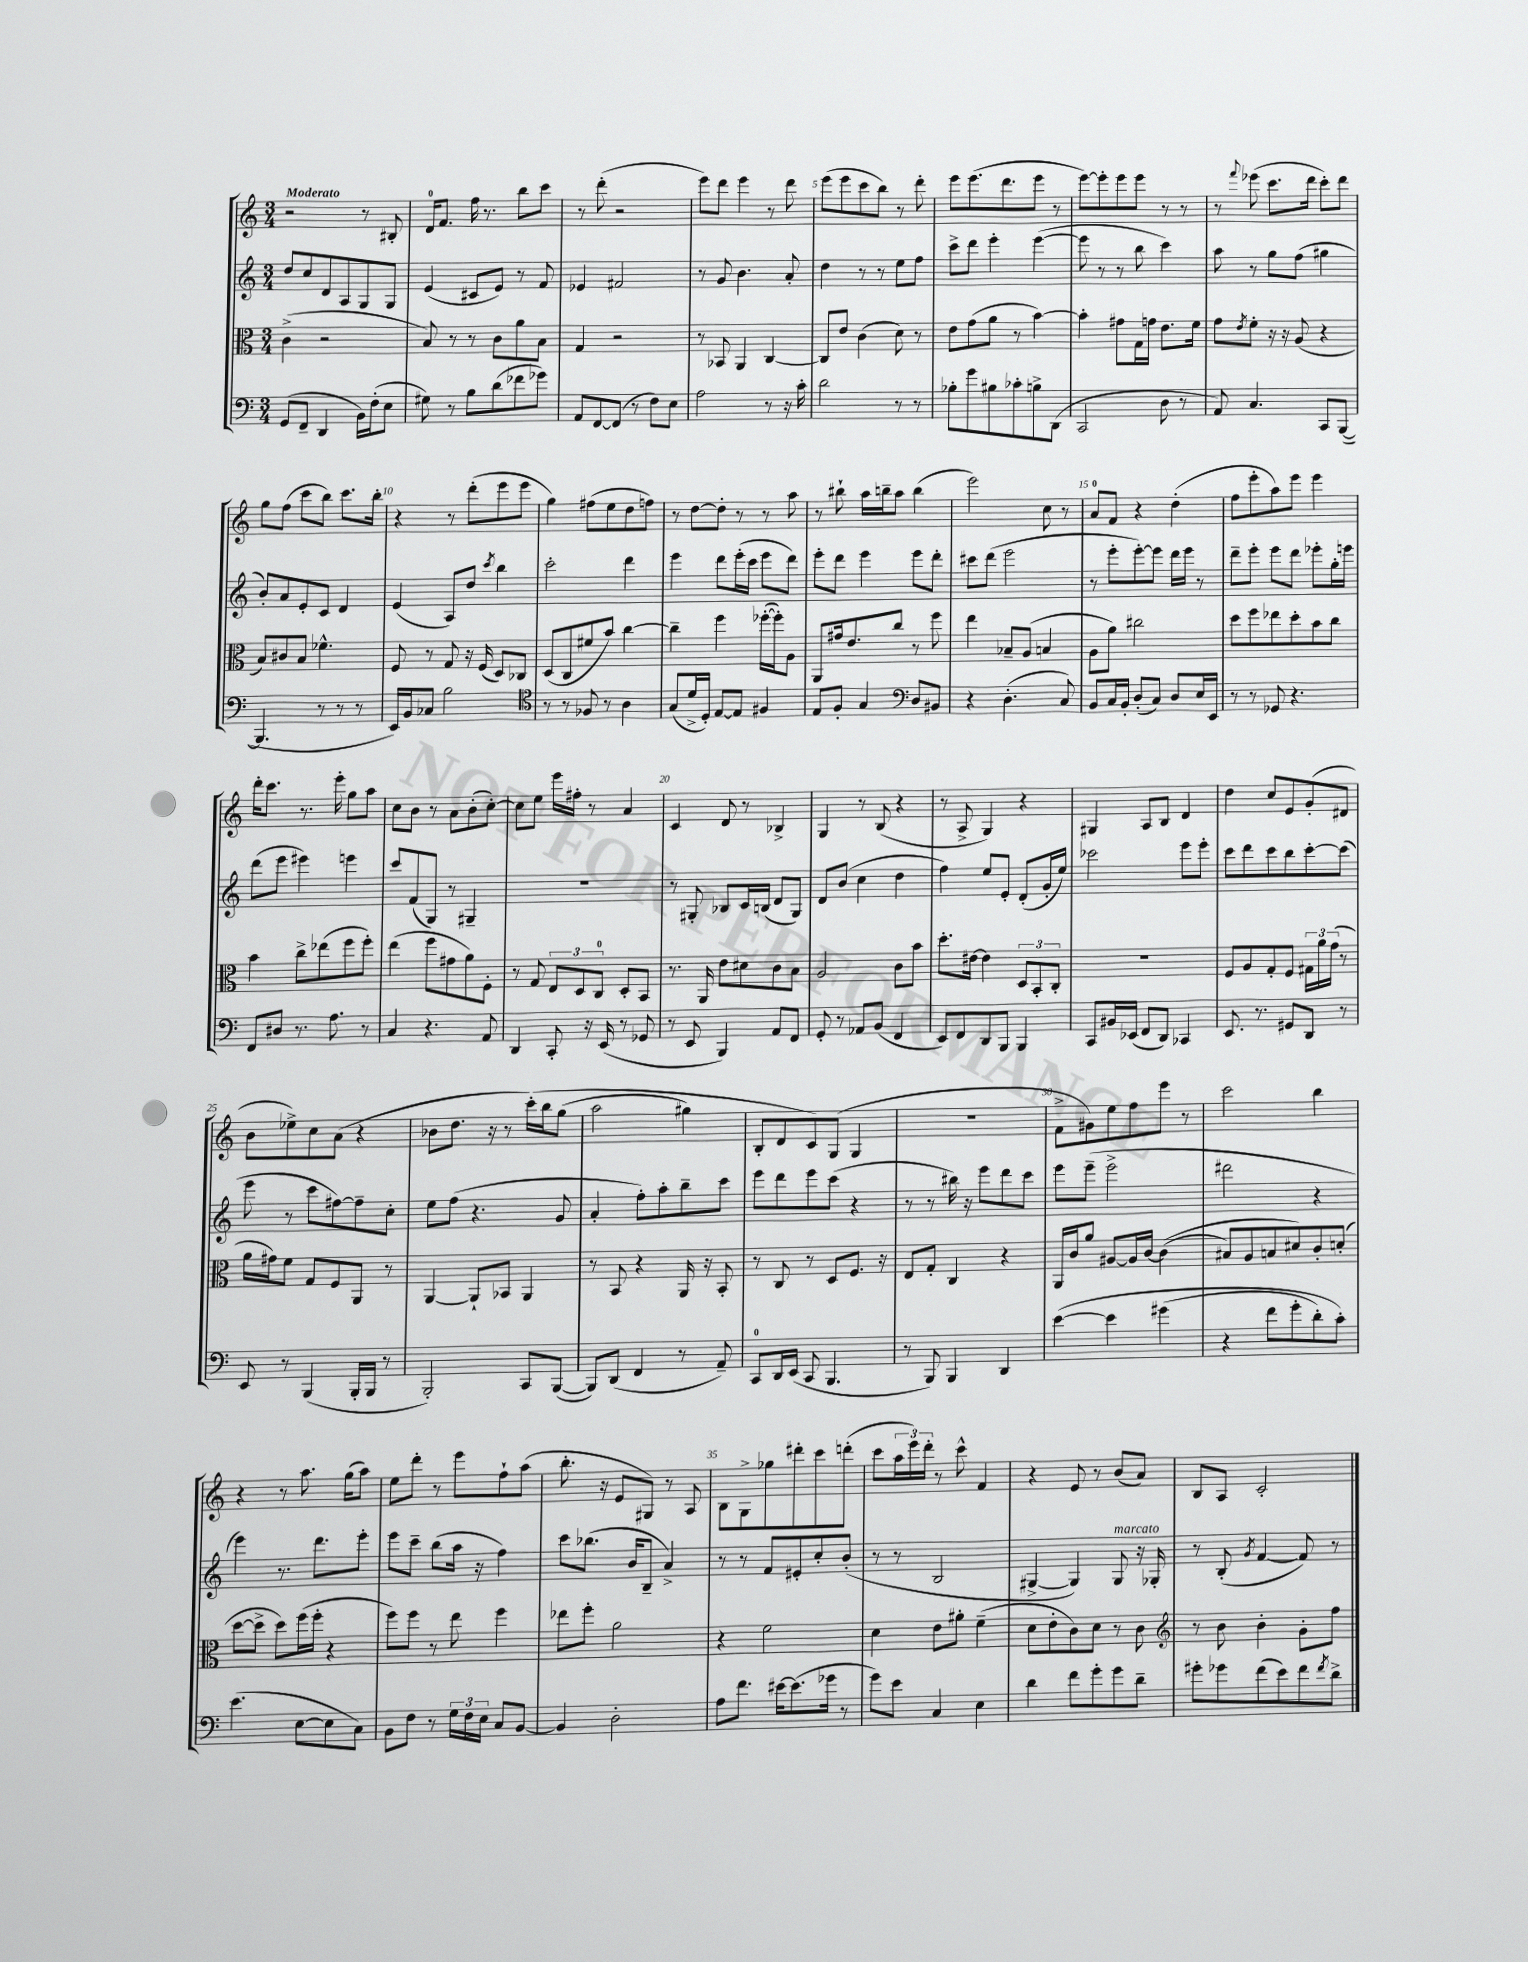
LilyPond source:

<<
\new StaffGroup <<
\new Staff = "s0" {
    \clef treble \key c \major \numericTimeSignature \time 3/4 \tempo "Moderato"
    r2 r8 bis8-. |
    d'16-0 f'8. f''16 r8. b''8 c'''8 |
    r8 d'''8-.( r2 |
    e'''8) d'''8 e'''4 r8 d'''8 |
    e'''8( e'''8 c'''8 b''8) r8 d'''8-. |
    e'''8 e'''8.( d'''8. e'''8 r8 |
    e'''8~) e'''8-. e'''8 e'''8 r8 r8 |
    r8 \appoggiatura { f'''8 } ees'''8( c'''8. d'''16 c'''8-.) d'''8 |
    g''8 f''8( c'''8 b''8) c'''8. b''16-. |
    r4 r8 d'''8-.( e'''8 e'''8 |
    g''4) fis''8( e''8 d''8 f''8) |
    r8 d''8~ d''8-. r8 r8 a''8 |
    r8 bis''8-! a''16 b''16-- a''8 b''4( |
    e'''2) c''8 r8 |
    a'8-0 f'8 r4 d''4-.( |
    f''8 e'''8-. a''8) e'''8 e'''4 |
    d'''16-. c'''8. r8. e'''16-. g''8 a''8 |
    c''8 b'8 r8 a'8 b'8-.( c''8~-.) |
    c''8 e''8 e'''16 fis''16-. r8 a'4 |
    c'4 d'8 r8 bes4-> |
    g4 r8 b8( r4 |
    r8 a8-> g4) r4 |
    gis4 a8 b8 d'4 |
    d''4 c''8 e'8 g'8-.( dis'8 |
    b'8 ees''8->) c''8 a'8( r4 |
    bes'8 d''8. r16 r8 c'''16-.)\( b''16 g''8( |
    a''2 gis''4) |
    b8-. d'8 c'8\) g8( g4 |
    R2. |
    f'8-> gis'8) e''8 f''8 e'''8 r8 |
    c'''2 b''4 |
    r4 r8 a''8. g''16( a''8) |
    e''8 d'''8-. r8 e'''8 f''8-! a''8( |
    b''8.-. r16 e'8 gis8) r8 a8 |
    b8 g8-> ges''8 dis'''8-. c'''8 d'''8-.( |
    c'''8 \tuplet 3/2 { a''16 e'''16) d'''16-. } r8 c'''8-^ f'4 |
    r4 e'8 r8 b'8( a'8) |
    b8 a8 c'2-. \bar "|." |
}
\new Staff = "s1" {
    \clef treble \key c \major \numericTimeSignature \time 3/4
    d''8 c''8 d'8 a8 g8 g8 |
    e'4( cis'8 e'8) r8 f'8 |
    ees'4 fis'2 |
    r8 g'8 b'4. a'8-. |
    d''4 r8 r8 e''8 f''8 |
    c'''8-> d'''8 e'''4-. e'''4~( |
    e'''8 r8 r8 b''8 c'''4) |
    a''8 r8 g''8 f''8( gis''4 |
    b'8-.) a'8 e'8-. c'8 d'4 |
    e'4( a8) d''8 \acciaccatura { c'''8 } b''4 |
    c'''2-. d'''4 |
    e'''4 d'''8 e'''16-.( c'''16 e'''8 d'''8) |
    e'''8-. d'''8 e'''4 e'''8 d'''8-. |
    cis'''8 d'''8( e'''2 |
    r8 e'''8-. e'''8~-.) e'''8 d'''16 e'''16 r8 |
    d'''8-- e'''8-. e'''8 d'''8 ees'''8-. g''16-. e'''16 |
    d'''8( e'''8 eis'''4) e'''4 |
    c'''8 f'8( g8) r8 gis4-- |
    R2. |
    r8 gis8-. bes8 c'16 b16( d'8 gis8) |
    d'8 b'8( c''4 d''4 |
    f''4) e''8 e'8-. d'8-.( g'16-. e''16) |
    ces'''2 e'''8 e'''8-. |
    c'''8 d'''8 c'''8 b''8 c'''8~-. c'''8( |
    e'''8 r8 c'''8 fis''8~) fis''8-- c''8-. |
    e''8 f''8( r4. g'8 |
    a'4-. f''8-.) a''8-. b''8-- c'''8 |
    e'''8 d'''8 e'''8 c'''8( r4 |
    r8 r8 bis''16) r16 e'''8 d'''8 c'''8 |
    e'''8 e'''8--( e'''2-> |
    dis'''2 r4 |
    e'''4) r8. d'''8. e'''8-. |
    e'''8 c'''8-- b''8( a''16 r16 f''4) |
    c'''8 bes''8.( b'16 b8-- a'4->) |
    r8 r8 f'8 eis'8-. c''8-. b'8-.( |
    r8 r8 b2 |
    gis4~-> gis4) gis8^\markup { \italic "marcato" } r16 ges16-. |
    r8 b8-.( \acciaccatura { g'8 } f'4~ f'8) r8 \bar "|." |
}
\new Staff = "s2" {
    \clef alto \key c \major \numericTimeSignature \time 3/4
    c'4->( r2 |
    b8) r8 r8 c'8 a'8 b8 |
    g4 r2 |
    r8 bes,8 a,4 c4~ |
    c8 e'8 c'4( d'8) r8 |
    e'8 g'8( a'8 r8 b'4~) |
    b'4-. gis'8 g16 g'16 e'8. f'16 |
    g'8 \acciaccatura { e'8 } f'8-. r16 r16 a8( r4 |
    b8) cis'8 b8 fes'4.-^ |
    f8 r8 g8 r16 f16( d8) ces8 |
    d8( c8 fis'8 b'8) c''4~ |
    c''4-- f''4 fes''16~-.( fes''16-.) a8 |
    a,8 gis'16 e'8. c''8 r8 f''8 |
    e''4 bes8-- a8( b4 |
    a8 a'8) cis''2 |
    d''8 f''8 ees''8 d''8-. b'8 c''8 |
    b'4 c''8-> ees''8( f''8 f''8-.) |
    e''4( f''8 gis'8 a'8) f8-. |
    r8 g8 \tuplet 3/2 { e8 d8 c8-0 } d8-. b,8 |
    r8. a,16 e'8 dis'8 c'8 b8 |
    a2 c'8 b'8 |
    d''8.-. eis'16~ eis'4 \tuplet 3/2 { d8 b,8-. c8-. } |
    R2. |
    f8 a8 g8-. f8 \tuplet 3/2 { gis16 a'16 g'16( } r8 |
    a'16 gis'16) f'8 g8 f8 a,8 r8 |
    a,4~ a,8-! bes,8 a,4 |
    r8 b,8 r4 a,16 r16 b,8-. |
    r8 c8 r8 d8 f8. r16 |
    e8 g8-. c4 r4 |
    a,16 c'16 a'8 ais8~ ais16 c'16~ c'4(\( |
    bis8) a8 b8 dis'8\) c'8-. d'8-.( |
    d''8~ d''8-> d''8) f''16( f''16-. r4 |
    f''8) f''8 r8 e''8 f''4 |
    ees''8 f''8-. a'2 |
    r4 f'2 |
    d'4 e'8 ais'8-. f'4--( |
    d'8 e'8-. c'8) d'8 r8 c'8 |
    \clef treble r8 b'8 b'4-. g'8-. f''8 \bar "|." |
}
\new Staff = "s3" {
    \clef bass \key c \major \numericTimeSignature \time 3/4
    g,8( f,8-- d,4 b,16) f16-.( e8 |
    gis8) r8 b8 d'8( fes'8 ges'8) |
    a,8 f,8~ f,8( r8 f8) e8 |
    a2 r8 r16 c'16-. |
    d'2 r8 r8 |
    bes8-. g'8 bis8 ces'8-. b8-> d,8( |
    c,2 d8 r8 |
    a,8) c4. c,8 b,,8~( |
    b,,4. r8 r8 r8 |
    e,16) b,16 ces8 b2 |
    \clef tenor r8 r8 fes8 r8 a4 |
    g8( d'16-> d16-.) e8~ e8 fis4 |
    e8 f8-. g4 \clef bass d8 bis,8 |
    r4 d4.-.( c8) |
    b,8 c16 b,16-. d8-.( c8) d8 e16 e,16 |
    r8 r8 ges,8 r4. |
    f,8 dis8 r8. a8. r8 |
    c4 r4. a,8 |
    d,4 c,8-. r16 e,16( r8 ges,8 |
    r8 e,8 b,,4) a,8 f,8 |
    g,8-. r8 aes,8 b,8( f,4 |
    e,8) f,8 d,8 b,,8 b,,4 |
    c,8 bis,16 ees,16( f,8 d,8) ces,4 |
    e,8. r8. gis,8 d,8 r8 |
    e,8 r8 b,,4( b,,16-. b,,16 r8 |
    b,,2-.) c,8 b,,8~( |
    b,,8) d,8( f,4 r8 a,8--) |
    c,8-0 d,16 e,16( c,8 b,,4. |
    r8 b,,8) b,,4 d,4 |
    e'4~\( e'4 gis'4( |
    r4 f'8 g'8-. d'8-.) c'8-.\) |
    e'4.( e8~ e8 c8) |
    b,8 f8 r8 \tuplet 3/2 { g16 f16 e16 } c8 b,8~ |
    b,4 d2-. |
    a8 f'8. eis'16~ eis'8.( ges'16 r8 |
    g'8) e'8 c4 e4 |
    d'4 f'8 g'8-. g'8 d'8-- |
    gis'8-. ges'8 f'8( e'8) f'8 \acciaccatura { f'8 } d'8-> \bar "|." |
}
>>
>>
\layout { \context { \Score \override BarNumber.break-visibility = ##(#f #t #t) barNumberVisibility = #(every-nth-bar-number-visible 5) } }
